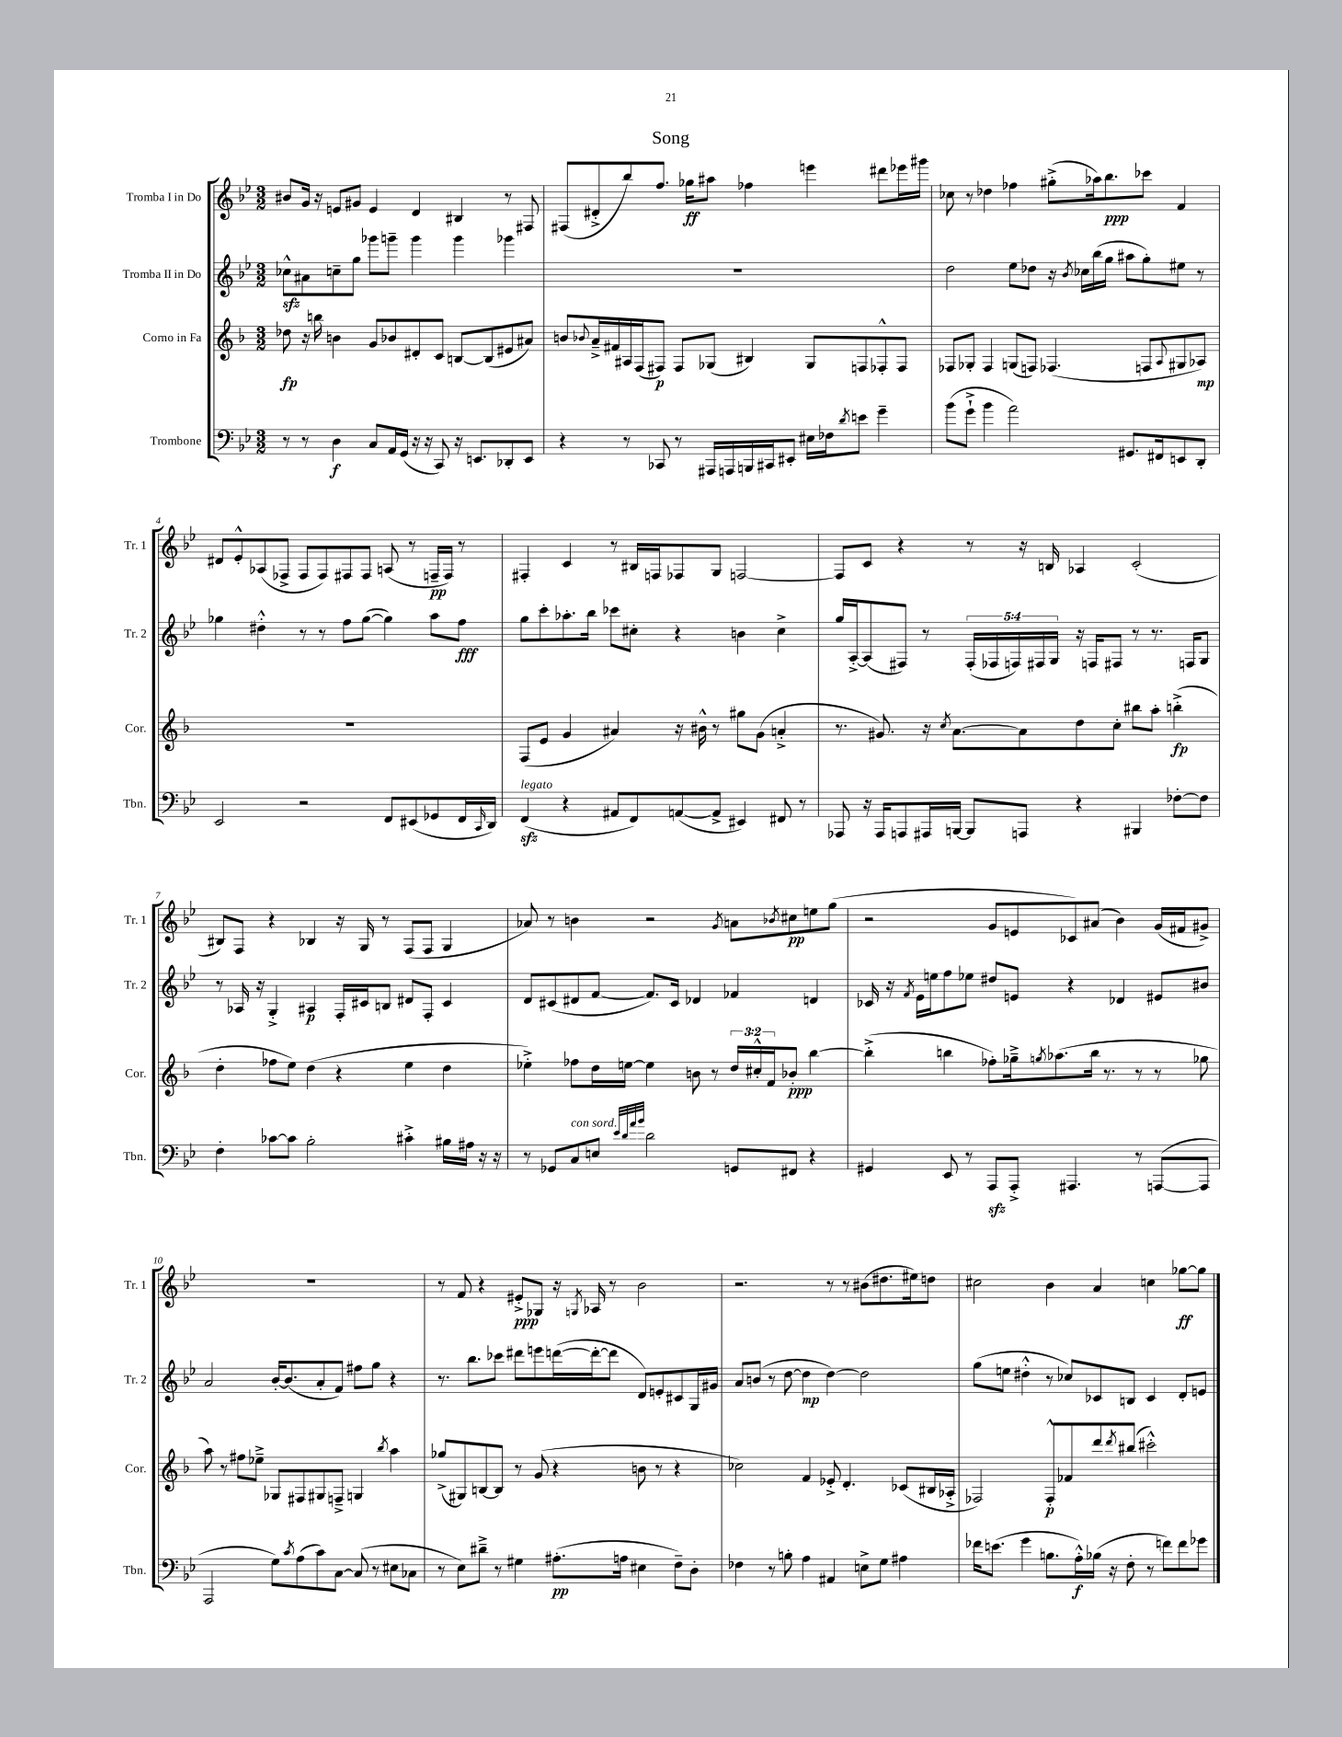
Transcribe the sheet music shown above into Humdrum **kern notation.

**kern	**kern	**kern	**kern
*staff4	*staff3	*staff2	*staff1
*clefF4	*clefG2	*clefG2	*clefG2
*k[b-e-]	*k[b-]	*k[b-e-]	*k[b-e-]
*M3/2	*M3/2	*M3/2	*M3/2
8r	8dd-	8cc-^^	8b#
8r	16r	8a#	16g
.	16bb	.	16r
4D	4b	8cc~	8e
.	.	8gg	8g#
8C	8g	8ggg-	4e
16AA	8b-	8ggg~	.
(16GG	.	.	.
16r	8d#'	4ggg	4d
16r	.	.	.
8CC)	8c	.	.
16r	[8B	4ggg	4B#
8.EE	.	.	.
.	(8B]	.	.
8DD-'	8e#	4ggg-	8r
8EE	8a#)	.	8F#
=	=	=	=
4r	8b	1.r	(8F#
.	8qqb-	.	.
.	16a~^	.	8d#'^
.	16f#	.	.
8r	16A#	.	8bb-)
.	(16F	.	.
8CC-	8F#)	.	8.ff
8r	8F#	.	.
.	.	.	16gg-
16AAA#	(8G-	.	8aa#
16AAA	.	.	.
16BBB	4B#)	.	4ff-
16CC#	.	.	.
8EE#'	.	.	.
16E#	8G-	.	4eee
16F-	.	.	.
8qd	.	.	.
8e	8F	.	.
4g~	8F-'^^	.	8ddd#
.	8F-	.	16eee-
.	.	.	16ggg#
=	=	=	=
(8b-	8F-	2dd	8cc-
8g`^	8G-'	.	8r
4b-	4F-	.	4dd-
2a)	(8G	8ee-	4ff-
.	8F)	8dd-	.
.	(4.F-	16r	(8gg#'^
.	.	8qb-	.
.	.	16cc-	.
.	.	(16bb-	16aa-)
.	.	16gg	8.bb-
8.GG#	.	8aa#	.
.	8F	8gg')	8ccc-
16FF#	.	.	.
.	8qqA	.	.
8EE	8G#	8ee#	4f
8DD'	8A-)	8r	.
=	=	=	=
2EE-	1.r	4gg-	8d#
.	.	.	8e-'^^
.	.	4dd#'^^	(8A-
.	.	.	8F-^
2r	.	8r	8F-
.	.	8r	8F-)
.	.	8ff	8F#
.	.	([8gg-	8F#
8FF	.	4gg-])	(8A
(8EE#	.	.	8r
8GG-	.	8aa	16F~
.	.	.	16F)
16FF	.	8ff	8r
16qqCC	.	.	.
16DD)	.	.	.
=	=	=	=
(4FF	(8F	8gg	4F#'
.	8e	8ccc'	.
4r	4g	8.aa-'	4c
.	.	16bb-	.
8AA#	4a#)	8ccc-	8r
8FF)	.	8cc#'	16B#
.	.	.	16F
([8AA	16r	4r	8F-
.	16b#^^	.	.
8AA^]	8r	.	8G
4EE#)	8gg#	4b	[2F
.	(8g	.	.
8FF#	4a'^	4cc#^	.
8r	.	.	.
=	=	=	=
8AAA-	8.r	16gg	8F]
.	.	[16A'^	.
16r	.	(8A]	8c
16AAA-	8.g#)	.	.
8AAA	.	8F#)	4r
16AAA#	16r	8r	.
.	8qcc	.	.
[16BBB	[8.a	.	.
8BBB]	.	(20F#'	8r
.	.	20F-	.
.	.	20F)	.
8AAA	8a]	.	16r
.	.	20F#	.
.	.	.	16B
.	.	20G	.
4r	8dd	16r	4A-
.	.	16F	.
.	8cc'	8F#	.
4BBB#	8bb#	8r	(2c'
.	8aa'	8.r	.
[8F-'	(4bb'^	.	.
.	.	16F	.
8F-]	.	8G	.
=	=	=	=
4F'	4dd'	8r	8B#)
.	.	16A-	8F
.	.	16r	.
[8c-	8ff-	4G'^	4r
8c-]	8ee)	.	.
2B-'	(4dd	4A#	4B-
.	4r	16F'	16r
.	.	16c#	16G
.	.	8B	8r
4c#'^	4ee	8d#	(8F
.	.	8F'	8F
16B#	4dd	4c#	4G
16A#	.	.	.
16r	.	.	.
16r	.	.	.
=	=	=	=
8r	4ee-'^)	8d	8a-)
8GG-	.	(8c#	8r
8C	8ff-	8d#	4b
8E	16dd	[8f	.
.	[16ee	.	.
32qqe-	.	.	.
32qqd	.	.	.
32qqa	.	.	.
32qqb-	.	.	.
2d	4ee]	8.f])	2r
.	.	16c#	.
.	8b	4d-	.
.	8r	.	.
.	.	.	8qg
8GG	24dd	4f-	8a
.	24cc#'^^	.	.
.	24f	.	.
.	.	.	8qb-
8FF#	8b-'	.	8cc#
4r	[4bb-	4d	8ee
.	.	.	(8gg
=	=	=	=
4GG#	(4bb-'^]	16c-	2r
.	.	16r	.
.	.	8qf	.
.	.	16e-	.
.	.	16ee	.
8EE-	4bb	8ff	.
8r	.	8ee-	.
8AAA	8ff-')	8dd#	8g
8AAA'^	16gg-~^	8e	8e
.	8qgg	.	.
.	(8.aa-	.	.
4.AAA#	.	4r	8c-)
.	16bb	.	(8a#
.	8.r	.	.
.	.	4d-	4b-)
8r	8r	.	.
([8AAA	8r	8e#	(16g
.	.	.	16f#
8AAA]	8gg-	8b#	8g#^)
=	=	=	=
2AAA	8aa)	2a	1.r
.	8r	.	.
.	8ff#	.	.
.	8ee-~^	.	.
8G)	8G-	[16b-'	.
.	.	(8.b-]	.
8qc	.	.	.
(8A	8F#	.	.
8c)	8G#	8a'	.
[8C	8F~^	8f)	.
(8C]	4G	8ff#	.
8r	.	8gg	.
.	8qbb-	.	.
8E#	4aa	4r	.
8C-	.	.	.
=	=	=	=
8r	(8gg-^	8.r	8r
8E-)	8G#)	.	8f
.	.	8.bb-	.
8d#~^	[8B	.	4r
8r	8B]	8ccc-	.
4G#	8r	8ddd#	8e#'^
.	(8g	8eee	8G-
(8.A#'	4r	([16ddd	16r
.	.	.	8qG
.	.	16ddd'_	16A-
.	.	8ddd]	8r
16A	.	.	.
4E#	8b	8d)	2b-
.	8r	8e'	.
8F~)	4r	8c#	.
8D'	.	16G	.
.	.	16g#	.
=	=	=	=
4F-	2cc-)	8a	2.r
.	.	(8b	.
8r	.	8r	.
8B'	.	[8dd	.
4A	4f	4dd]	.
4AA#	8e-'^	[4dd)	8r
.	4.d'	.	8r
8E^	.	2dd]	(8b#
8G	.	.	8.dd#
4A#	(8c-	.	.
.	.	.	16ee#)
.	16B#	.	8dd
.	16A-'^	.	.
=	=	=	=
16f-	2F-)	(8gg	2cc#
(8.e	.	.	.
.	.	8ee	.
4g	.	4dd#'^^	.
8.B	8F-'^^	8r	4b-
.	8f-	8cc-)	.
16A'^^)	.	.	.
(16B-	8ddd	8c-	4a
16r	.	.	.
.	8qddd	.	.
8F'	(8bb#	8B	.
8r	2ccc#'^^)	4c-	4cc
8f)	.	.	.
8f	.	8d'	[8gg-
8g-	.	8e	8gg-]
==	==	==	==
*-	*-	*-	*-
